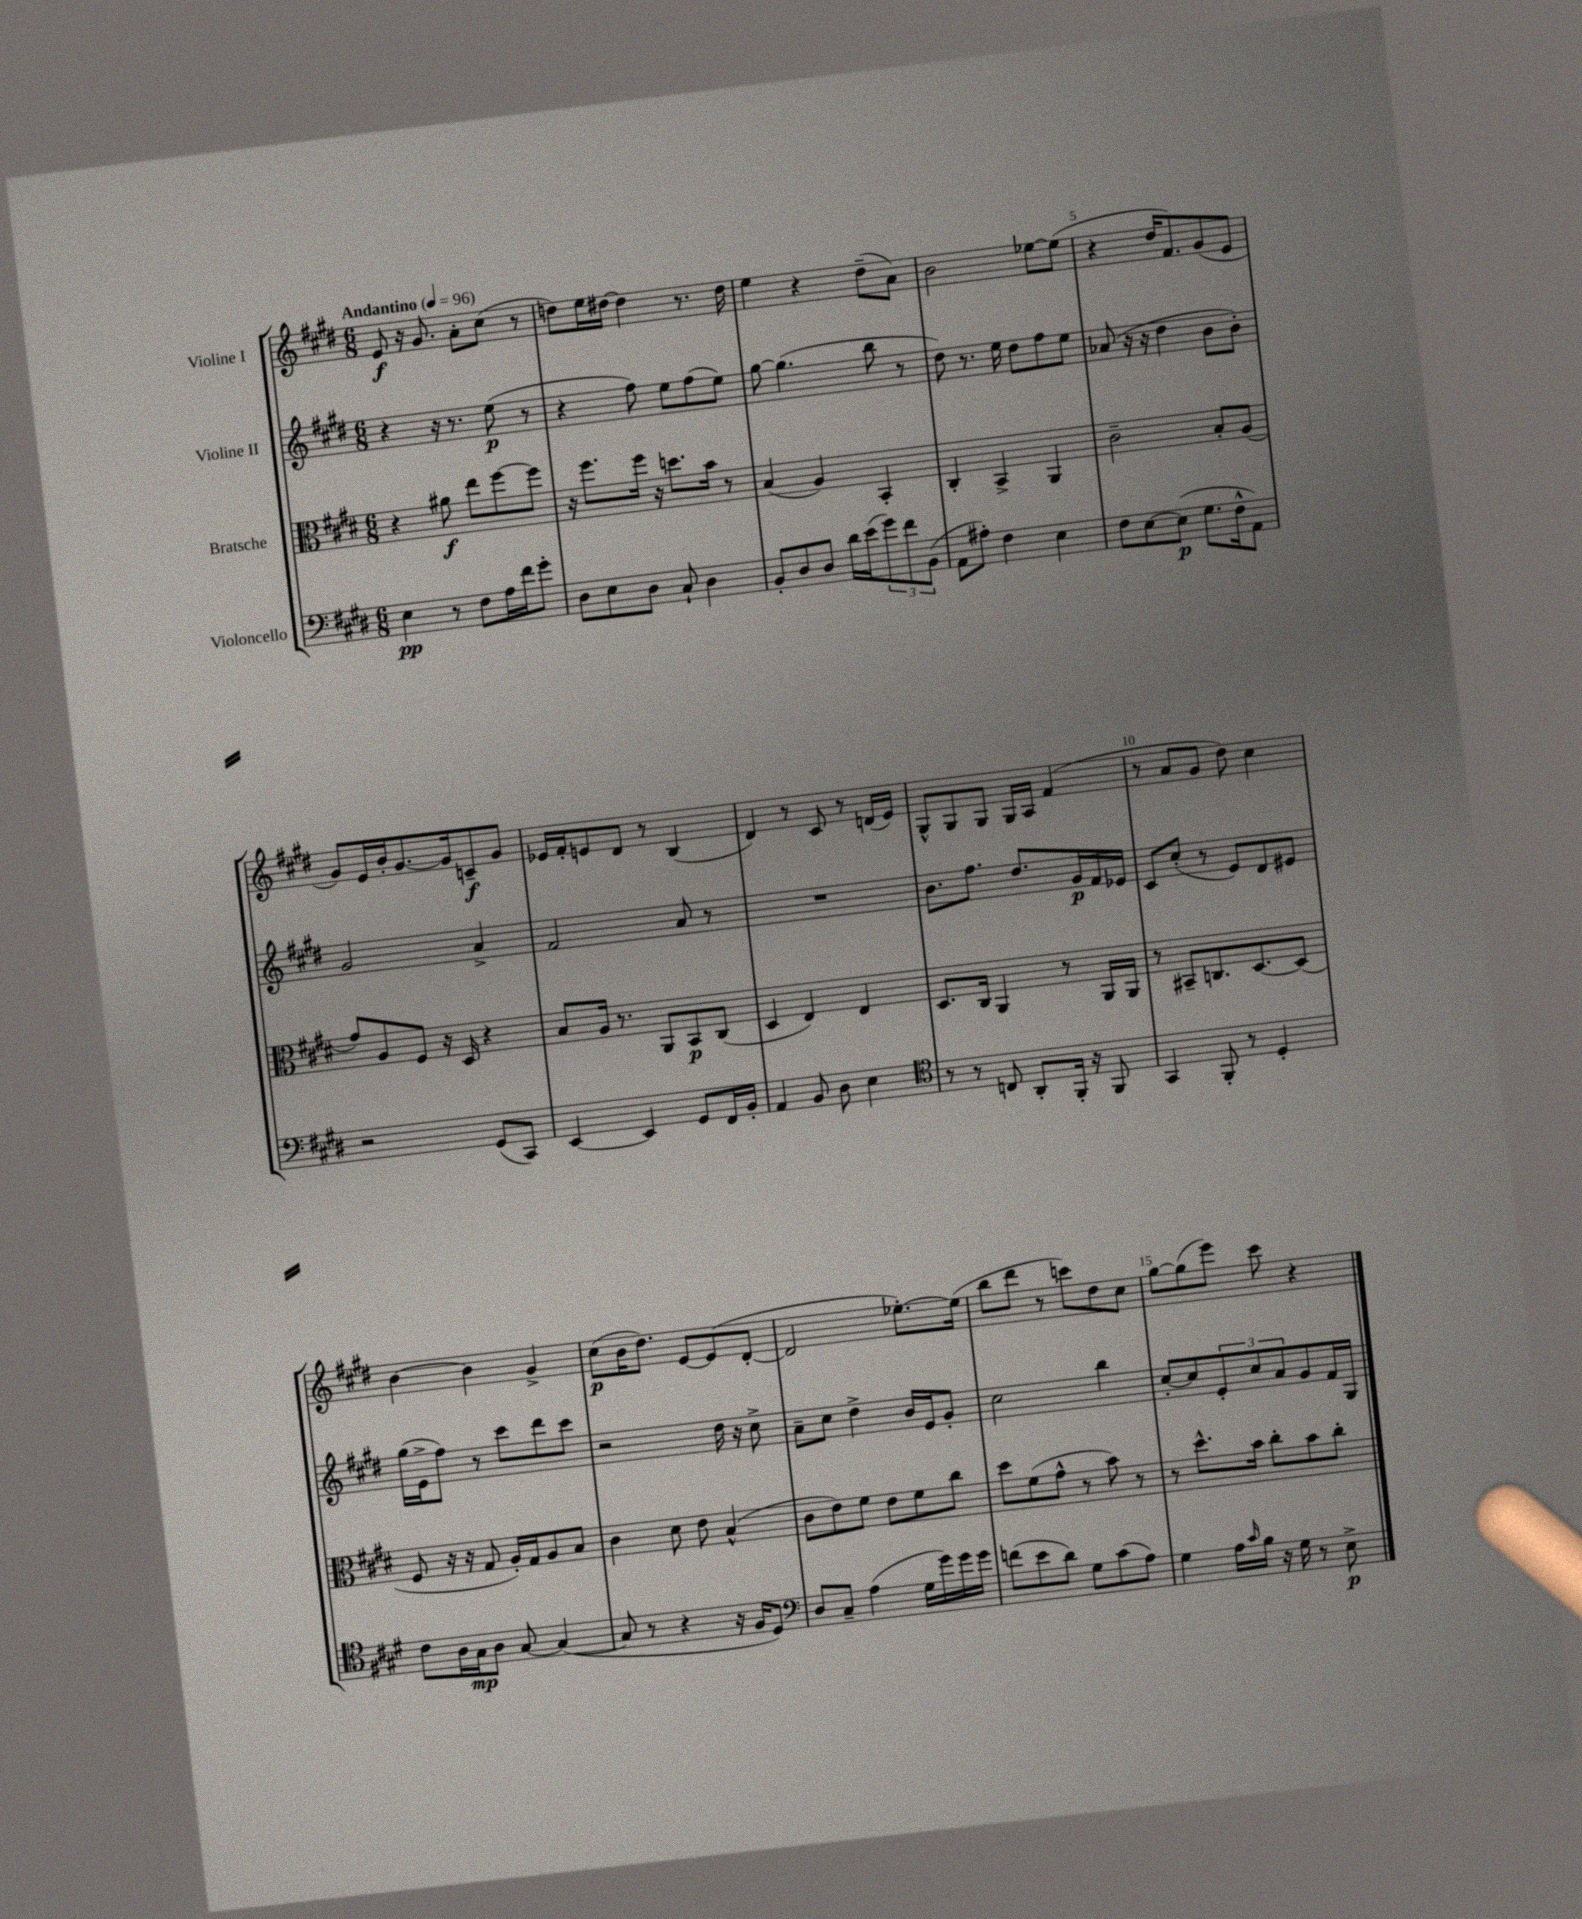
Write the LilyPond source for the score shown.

<<
\new StaffGroup <<
\new Staff = "s0" \with { instrumentName = "Violine I" } {
    \clef treble \key e \major \numericTimeSignature \time 6/8 \tempo "Andantino" 4 = 96
    e'8\f r16 gis'8. a'8-. cis''8( r8 |
    d''8) e''16 dis''16~ dis''4 r8. dis''16 |
    e''4 r4 dis''8--( a'8) |
    b'2 ees''8~ ees''8( |
    r4 dis''16 fis'8.) gis'8( e'8 |
    gis'8) e'16 b'16-. gis'8.~ gis'16 c'8--\f gis'8 |
    ees'16 fis'16-. e'8 dis'8 r8 b4( |
    dis'4) r8 cis'8 r8 d'16( e'16) |
    gis8-^ gis8 gis8 gis16 a16 fis'4( |
    r8 a'8 gis'8 dis''8) cis''4 |
    b'4~ b'4 gis'4-> |
    cis''8\p( b'16 dis''8.) e'8~ e'8( dis'8~-. |
    dis'2 ees''8.~-.) ees''16( |
    b''8 dis'''8 r8 c'''8) dis''8 cis''8 |
    gis''8~ gis''8( e'''8) cis'''8 r4 \bar "|." |
}
\new Staff = "s1" \with { instrumentName = "Violine II" } {
    \clef treble \key e \major \numericTimeSignature \time 6/8
    r4 r16 r8. e''8\p( r8 |
    r4 fis''8) e''8 fis''8( e''8) |
    gis''8~ gis''4.( b''8 r8 |
    dis''8) r8. e''16 dis''8 fis''8 e''8 |
    aes'8( r16 r16 dis''4 b'8 b'8-.) |
    gis'2 a'4-> |
    fis'2 a'8 r8 |
    R2. |
    b'8. fis''8. dis''8. gis'16\p fis'16 ees'16 |
    cis'8 cis''8-.( r8 e'8) dis'8 eis'8 |
    gis''16( e'16-> fis''8) r8 cis'''8 dis'''8 cis'''8 |
    r2 dis''16 r16 cis''8-> |
    a'8-- cis''8 dis''4-> b'16 e'16 gis'8-. |
    cis''2 b''4 |
    cis''8~-. cis''8 \tuplet 3/2 { e'8-. cis''8 a'8 } gis'8 fis'16 gis16 \bar "|." |
}
\new Staff = "s2" \with { instrumentName = "Bratsche" } {
    \clef alto \key e \major \numericTimeSignature \time 6/8
    r4 ais'8\f e''8 fis''8~ fis''8 |
    r16 fis''8. fis''16 r16 d''8. b'16 r8 |
    b4( a4) b,4-. |
    cis4-. b,4-> a,4 |
    cis'2-- b8-. a8( |
    gis'8) a8 fis8 r16 dis16 r4 |
    b8 a16 r8. a,8 b,8\p cis8( |
    dis4 e4) e4 |
    dis8. cis16 a,4 r8 a,16 a,16 |
    r8 bis,8-- c8. dis8.~ dis8( |
    fis8 r16 r16 gis8 a16-.) gis16 a8 b8 |
    cis'4 dis'8 e'8 b4-^( |
    cis'8 e'8) fis'8 e'8 fis'8 cis''8 |
    dis''8 fis'8( gis'8-^ r8 b'8) r8 |
    r8 dis''8.-^ b'16 cis''8-. b'8 cis''8-. \bar "|." |
}
\new Staff = "s3" \with { instrumentName = "Violoncello" } {
    \clef bass \key e \major \numericTimeSignature \time 6/8
    e4\pp r8 fis8 a16 fis'16 gis'8-. |
    dis8 e8 dis8 cis8-! dis4 |
    b,8-. dis8 dis8 dis'16 e'16( \tuplet 3/2 { gis'8) fis'8 b,8( } |
    a,8 ais8-.) fis4 e4 |
    fis8 e8~ e8\p( gis8. fis16-^ a,8) |
    r2 gis,8( cis,8) |
    e,4~ e,4 gis,8 fis,16 b,16-. |
    a,4 b,8 dis8 e4 |
    \clef tenor r8 r8 c8 a,8-. fis,16-. r16 fis,8 |
    gis,4 fis,8-. r8 dis4-. |
    cis'8 a16 gis16\mp a8 gis8~ gis4~( |
    gis8 r8 r4 r16 fis16 dis8) |
    \clef bass dis8 cis8-- a4( gis16 gis'16) gis'16 gis'16 |
    f'8( e'8 dis'8) gis8 cis'8( a8) |
    gis4 a16 \grace { cis'16 } b16 r16 gis16 r8 e8->\p \bar "|." |
}
>>
>>
\layout { \context { \Score \override BarNumber.break-visibility = ##(#f #t #t) barNumberVisibility = #(every-nth-bar-number-visible 5) } }
